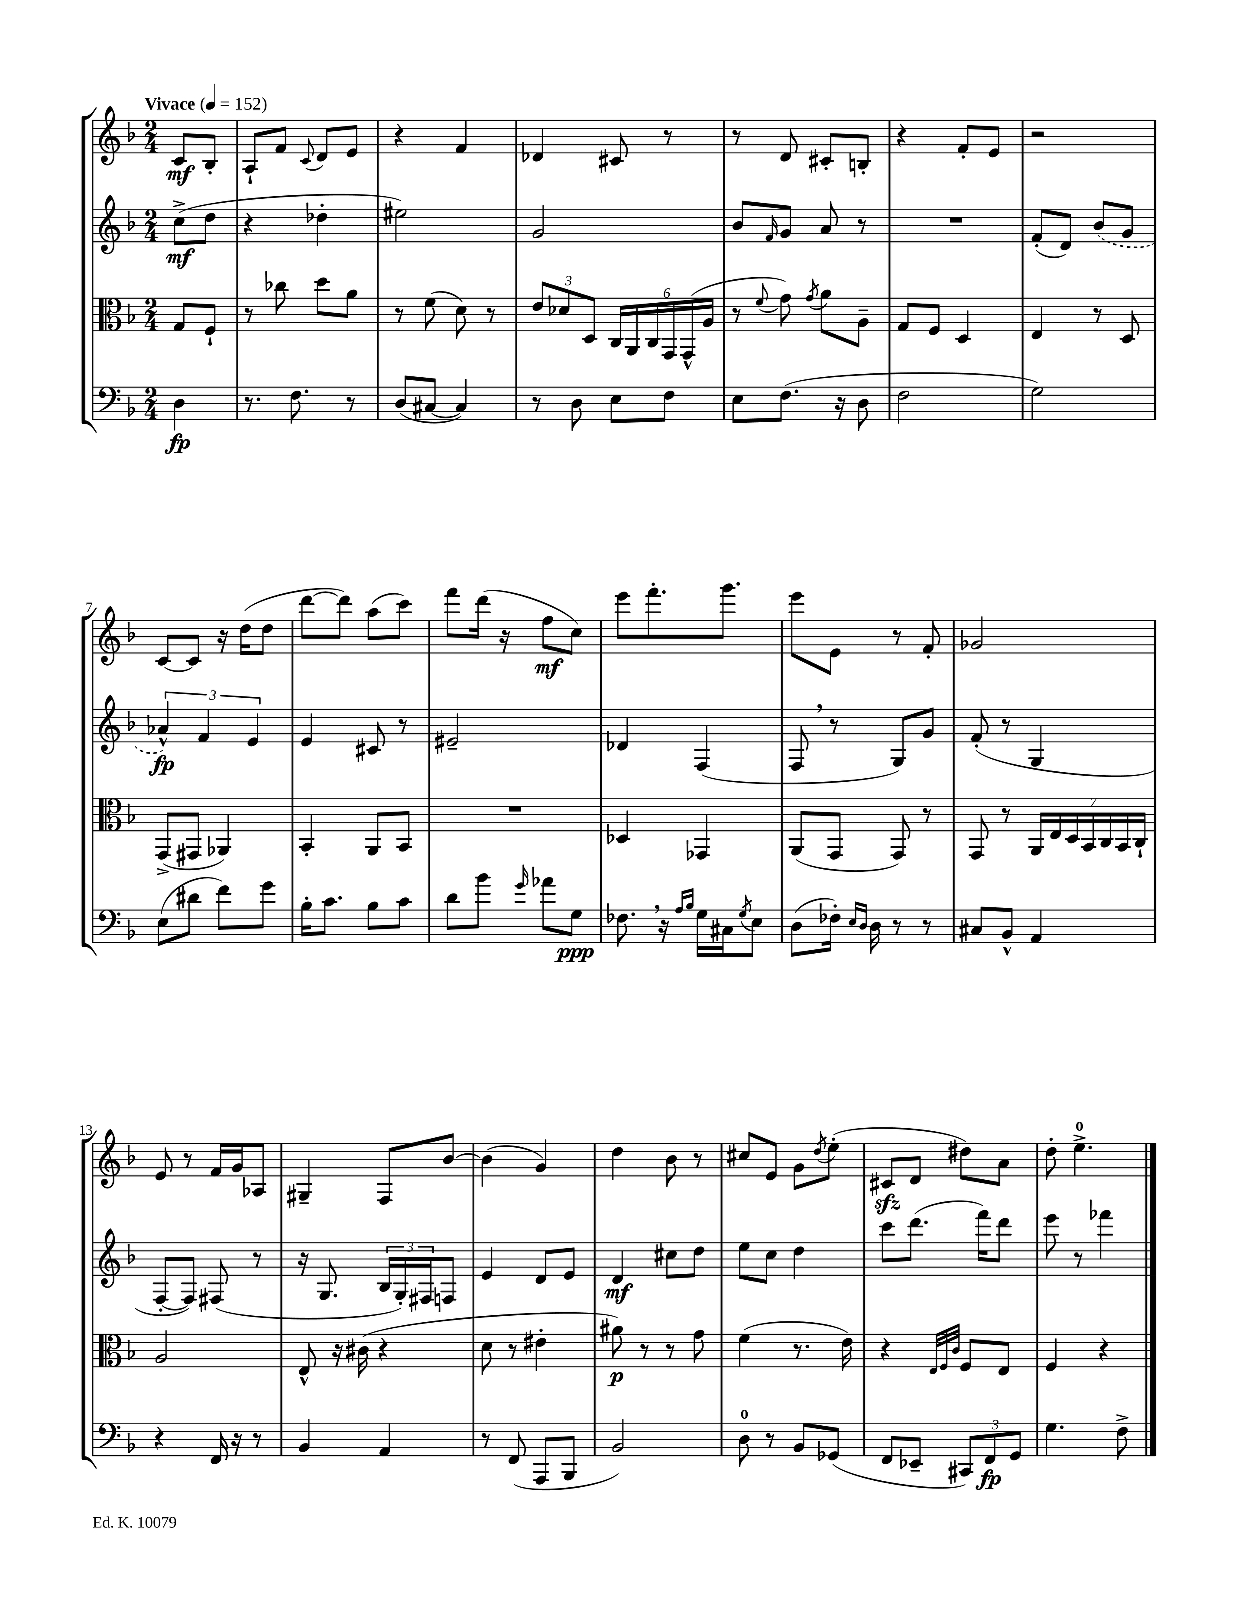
<<
\new StaffGroup <<
\new Staff = "s0" {
    \clef treble \key f \major \numericTimeSignature \time 2/4 \partial 4 \tempo "Vivace" 4 = 152
    c'8\mf bes8-. |
    a8-! f'8 \appoggiatura { c'8 } d'8 e'8 |
    r4 f'4 |
    des'4 cis'8 r8 |
    r8 d'8 cis'8-. b8-. |
    r4 f'8-. e'8 |
    r2 |
    c'8~ c'8 r16 d''16( d''8 |
    d'''8~ d'''8) a''8( c'''8) |
    f'''8 d'''16( r16 f''8\mf c''8) |
    e'''8 f'''8.-. g'''8. |
    e'''8 e'8 r8 f'8-. |
    ges'2 |
    e'8 r8 f'16 g'16 aes8 |
    gis4-- f8 bes'8~ |
    bes'4( g'4) |
    d''4 bes'8 r8 |
    cis''8 e'8 g'8 \acciaccatura { d''8 } e''8-.( |
    cis'8\sfz d'8 dis''8) a'8 |
    d''8-. e''4.-0-> \bar "|." |
}
\new Staff = "s1" {
    \clef treble \key f \major \numericTimeSignature \time 2/4 \partial 4
    c''8->\mf( d''8 |
    r4 des''4-. |
    eis''2) |
    g'2 |
    bes'8 \grace { f'16 } g'8 a'8 r8 |
    R2 |
    f'8-.( d'8) \once \slurDashed bes'8( g'8 |
    \tuplet 3/2 { aes'4-^\fp) f'4 e'4 } |
    e'4 cis'8 r8 |
    eis'2-- |
    des'4 f4( |
    f8 \breathe r8 g8) g'8 |
    f'8-.( r8 g4 |
    f8~-. f8) fis8( r8 |
    r16 g8. \tuplet 3/2 { bes16 g16-.) fis16 } f8 |
    e'4 d'8 e'8 |
    d'4\mf cis''8 d''8 |
    e''8 c''8 d''4 |
    c'''8 d'''8.( f'''16) d'''8 |
    e'''8 r8 fes'''4 \bar "|." |
}
\new Staff = "s2" {
    \clef alto \key f \major \numericTimeSignature \time 2/4 \partial 4
    g8 f8-! |
    r8 ces''8 d''8 a'8 |
    r8 f'8( d'8) r8 |
    \tuplet 3/2 { e'8 des'8 d8 } \tuplet 6/4 { c16 a,16 c16 g,16 g,16-^( a16 } |
    r8 \appoggiatura { f'8 } g'8) \acciaccatura { g'8 } a'8 a8-- |
    g8 f8 d4 |
    e4 r8 d8 |
    g,8->( gis,8 aes,4) |
    bes,4-. a,8 bes,8 |
    R2 |
    des4 ges,4 |
    a,8( g,8 g,8) r8 |
    g,8 r8 \tuplet 7/4 { a,16 e16 d16 bes,16 c16 bes,16 c16-! } |
    a2 |
    e8-^ r16 cis'16( r4 |
    d'8 r8 eis'4-. |
    ais'8\p) r8 r8 g'8 |
    f'4( r8. e'16) |
    r4 \grace { e32 f32 c'32 } f8 e8 |
    f4 r4 \bar "|." |
}
\new Staff = "s3" {
    \clef bass \key f \major \numericTimeSignature \time 2/4 \partial 4
    d4\fp |
    r8. f8. r8 |
    d8( cis8~ cis4) |
    r8 d8 e8 f8 |
    e8 f8.( r16 d8 |
    f2 |
    g2) |
    e8( dis'8 f'8) g'8 |
    bes16-. c'8. bes8 c'8 |
    d'8 bes'8 \grace { g'16 } aes'8 g8\ppp |
    fes8. \breathe r16 \grace { a16 bes16 } g16 cis16 \acciaccatura { g8 } e8 |
    d8( fes16-.) \grace { e16 d16 } d16 r8 r8 |
    cis8 bes,8-^ a,4 |
    r4 f,16 r16 r8 |
    bes,4 a,4 |
    r8 f,8( a,,8 bes,,8 |
    bes,2) |
    d8-0 r8 bes,8 ges,8( |
    f,8 ees,8-- \tuplet 3/2 { cis,8) f,8\fp g,8 } |
    g4. f8-> \bar "|." |
}
>>
>>
